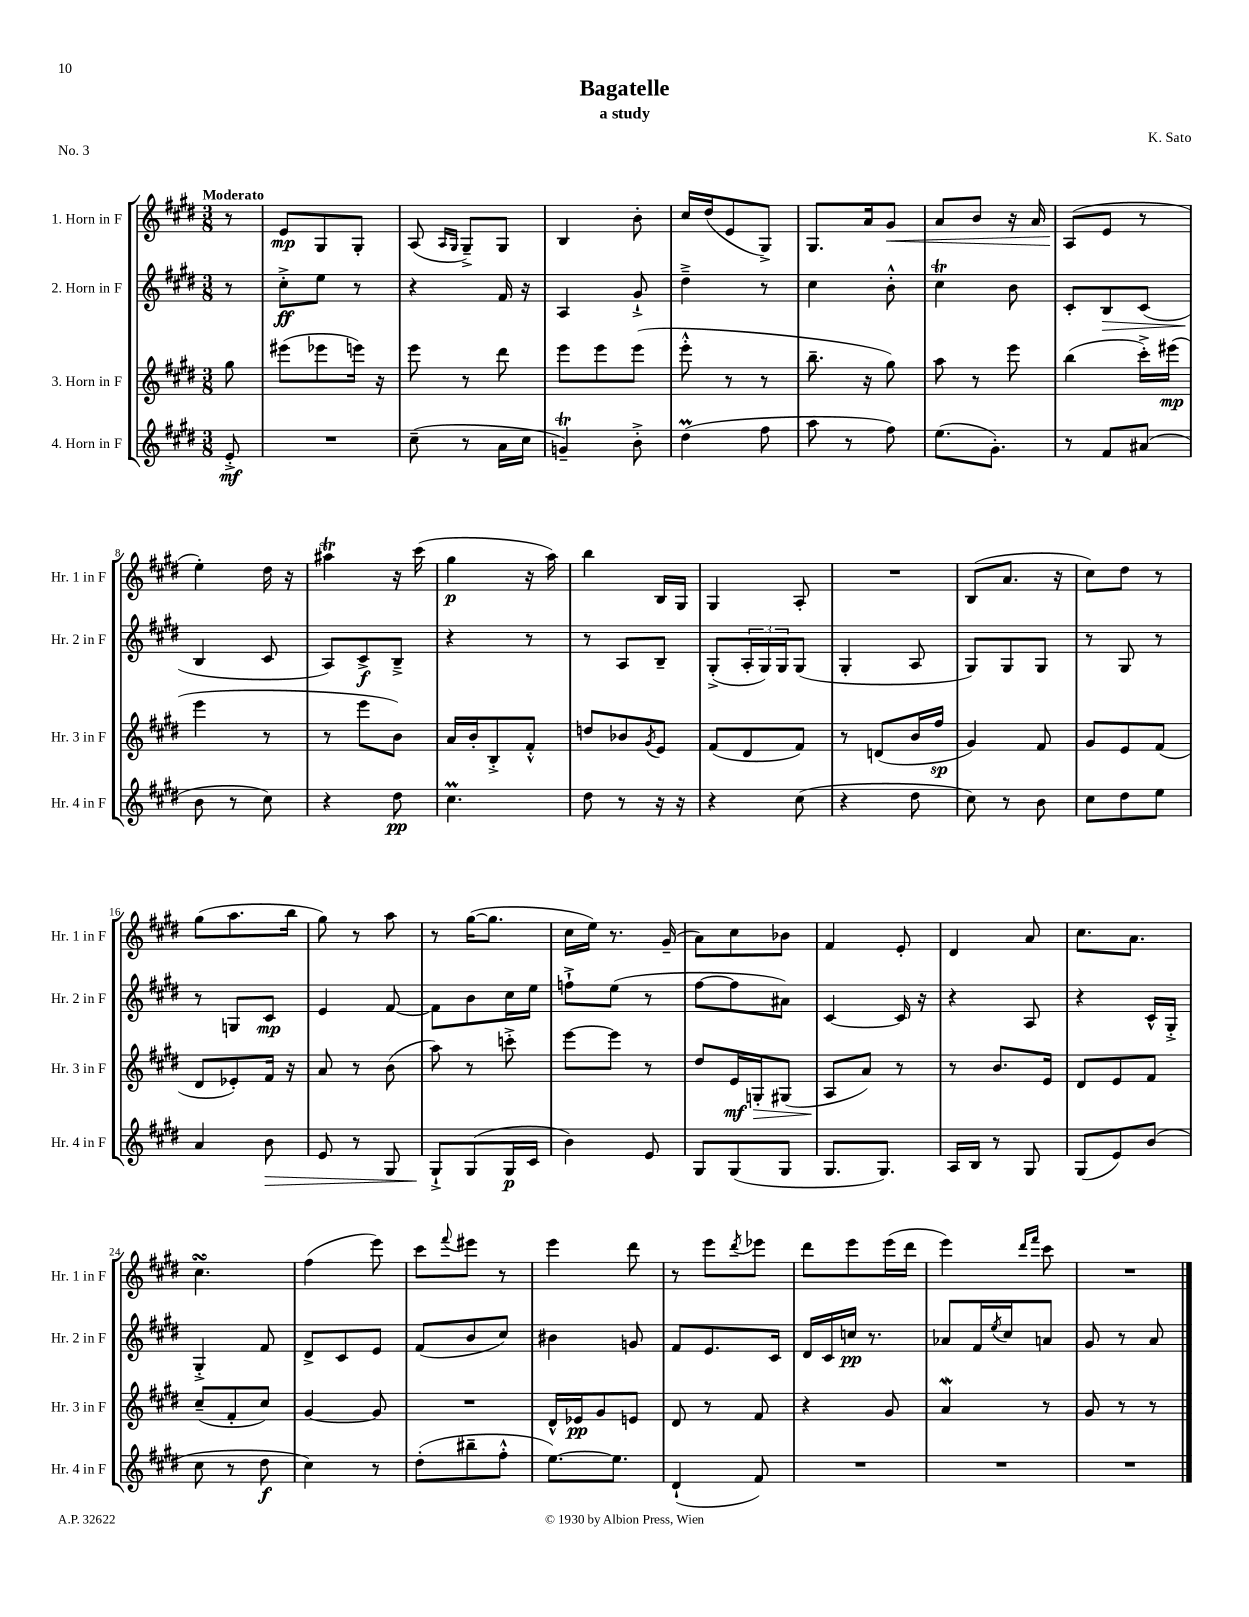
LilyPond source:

\header { title = "Bagatelle" composer = "K. Sato" subtitle = "a study" piece = "No. 3" }
<<
\new StaffGroup <<
\new Staff = "s0" \with { instrumentName = "1. Horn in F" shortInstrumentName = "Hr. 1 in F" } {
    \clef treble \key e \major \numericTimeSignature \time 3/8 \partial 8 \tempo "Moderato"
    r8 |
    e'8\mp gis8 gis8-. |
    a8( \grace { a16 gis16 } gis8--->) gis8 |
    b4 b'8-. |
    cis''16 dis''16( e'8 gis8->) |
    gis8. a'16 gis'8\< |
    a'8 b'8 r16 a'16 |
    a8\!( e'8 r8 |
    e''4-.) dis''16 r16 |
    ais''4\trill r16 cis'''16( |
    gis''4\p r16 a''16) |
    b''4 b16 gis16 |
    gis4 a8-. |
    R4. |
    b8( a'8. r16 |
    cis''8) dis''8 r8 |
    gis''8( a''8. b''16 |
    gis''8) r8 a''8 |
    r8 gis''16~( gis''8. |
    cis''16 e''16) r8. gis'16--( |
    a'8) cis''8 bes'8 |
    fis'4 e'8-. |
    dis'4 a'8 |
    cis''8. a'8. |
    cis''4.\turn |
    fis''4( e'''8) |
    cis'''8 \appoggiatura { fis'''8 } eis'''8 r8 |
    e'''4 dis'''8 |
    r8 e'''8 \acciaccatura { dis'''8 } ees'''8 |
    dis'''8 e'''8 e'''16( dis'''16 |
    e'''4) \grace { dis'''16 fis'''16 } cis'''8 |
    R4. \bar "|." |
}
\new Staff = "s1" \with { instrumentName = "2. Horn in F" shortInstrumentName = "Hr. 2 in F" } {
    \clef treble \key e \major \numericTimeSignature \time 3/8 \partial 8
    r8 |
    cis''8-.->\ff e''8 r8 |
    r4 fis'16 r16 |
    a4 gis'8-!-> |
    dis''4---> r8 |
    cis''4 b'8-.-^ |
    cis''4\trill b'8 |
    cis'8-. b8\> cis'8( |
    b4\! cis'8 |
    a8) cis'8->\f b8---> |
    r4 r8 |
    r8 a8 b8-- |
    gis8-.->( \tuplet 3/2 { a16-. gis16) gis16 } gis8( |
    gis4-. a8 |
    gis8) gis8 gis8 |
    r8 gis8 r8 |
    r8 g8 cis'8\mp |
    e'4 fis'8~ |
    fis'8 b'8 cis''16 e''16 |
    f''8-!-> e''8( r8 |
    fis''8~ fis''8 ais'8) |
    cis'4~ cis'16 r16 |
    r4 a8 |
    r4 cis'16-^ gis16-.-> |
    gis4-.-> fis'8 |
    dis'8-> cis'8 e'8 |
    fis'8( b'8 cis''8) |
    bis'4 g'8 |
    fis'8 e'8. cis'16 |
    dis'16 cis'16 c''16\pp r8. |
    aes'8 fis'16 \acciaccatura { e''8 } cis''16 a'8 |
    gis'8 r8 a'8 \bar "|." |
}
\new Staff = "s2" \with { instrumentName = "3. Horn in F" shortInstrumentName = "Hr. 3 in F" } {
    \clef treble \key e \major \numericTimeSignature \time 3/8 \partial 8
    gis''8 |
    eis'''8( ees'''8 e'''16) r16 |
    e'''8 r8 dis'''8 |
    e'''8 e'''8 e'''8( |
    e'''8-.-^ r8 r8 |
    b''8.-- r16 gis''8) |
    a''8 r8 e'''8 |
    b''4( cis'''16-.->) eis'''16\mp( |
    e'''4 r8 |
    r8 e'''8 b'8) |
    a'16 b'16-. b8-.-> fis'8-.-^ |
    d''8 bes'8 \acciaccatura { gis'8 } e'8 |
    fis'8( dis'8 fis'8) |
    r8 d'8( b'16 fis''16\sp |
    gis'4) fis'8 |
    gis'8 e'8 fis'8( |
    dis'8 ees'8-.) fis'16 r16 |
    a'8 r8 b'8( |
    a''8) r8 c'''8-.-> |
    e'''8~ e'''8 r8 |
    dis''8 e'16\mf g16-.\> gis8( |
    a8\! a'8) r8 |
    r8 b'8. e'16 |
    dis'8 e'8 fis'8 |
    cis''8--( fis'8-. cis''8) |
    gis'4~ gis'8 |
    R4. |
    dis'16-^ ees'16\pp gis'8 e'8 |
    dis'8 r8 fis'8 |
    r4 gis'8 |
    a'4\mordent r8 |
    gis'8 r8 r8 \bar "|." |
}
\new Staff = "s3" \with { instrumentName = "4. Horn in F" shortInstrumentName = "Hr. 4 in F" } {
    \clef treble \key e \major \numericTimeSignature \time 3/8 \partial 8
    e'8-.->\mf |
    R4. |
    cis''8--( r8 a'16 cis''16 |
    g'4--\trill) b'8-.-> |
    dis''4\prall( fis''8 |
    a''8 r8 fis''8) |
    e''8.( gis'8.-.) |
    r8 fis'8 ais'8( |
    b'8 r8 cis''8) |
    r4 dis''8\pp |
    cis''4.\prall |
    dis''8 r8 r16 r16 |
    r4 cis''8( |
    r4 dis''8 |
    cis''8) r8 b'8 |
    cis''8 dis''8 e''8 |
    a'4 b'8\> |
    e'8 r8 gis8 |
    gis8-!->\! gis8( gis16\p cis'16 |
    b'4) e'8 |
    gis8 gis8( gis8 |
    gis8. gis8.) |
    a16 b16 r8 gis8 |
    gis8( e'8) b'8( |
    cis''8 r8 dis''8\f |
    cis''4) r8 |
    dis''8-.( bis''8-- fis''8-.-^ |
    e''8.~) e''8. |
    dis'4-!( fis'8) |
    R4. |
    R4. |
    R4. \bar "|." |
}
>>
>>
